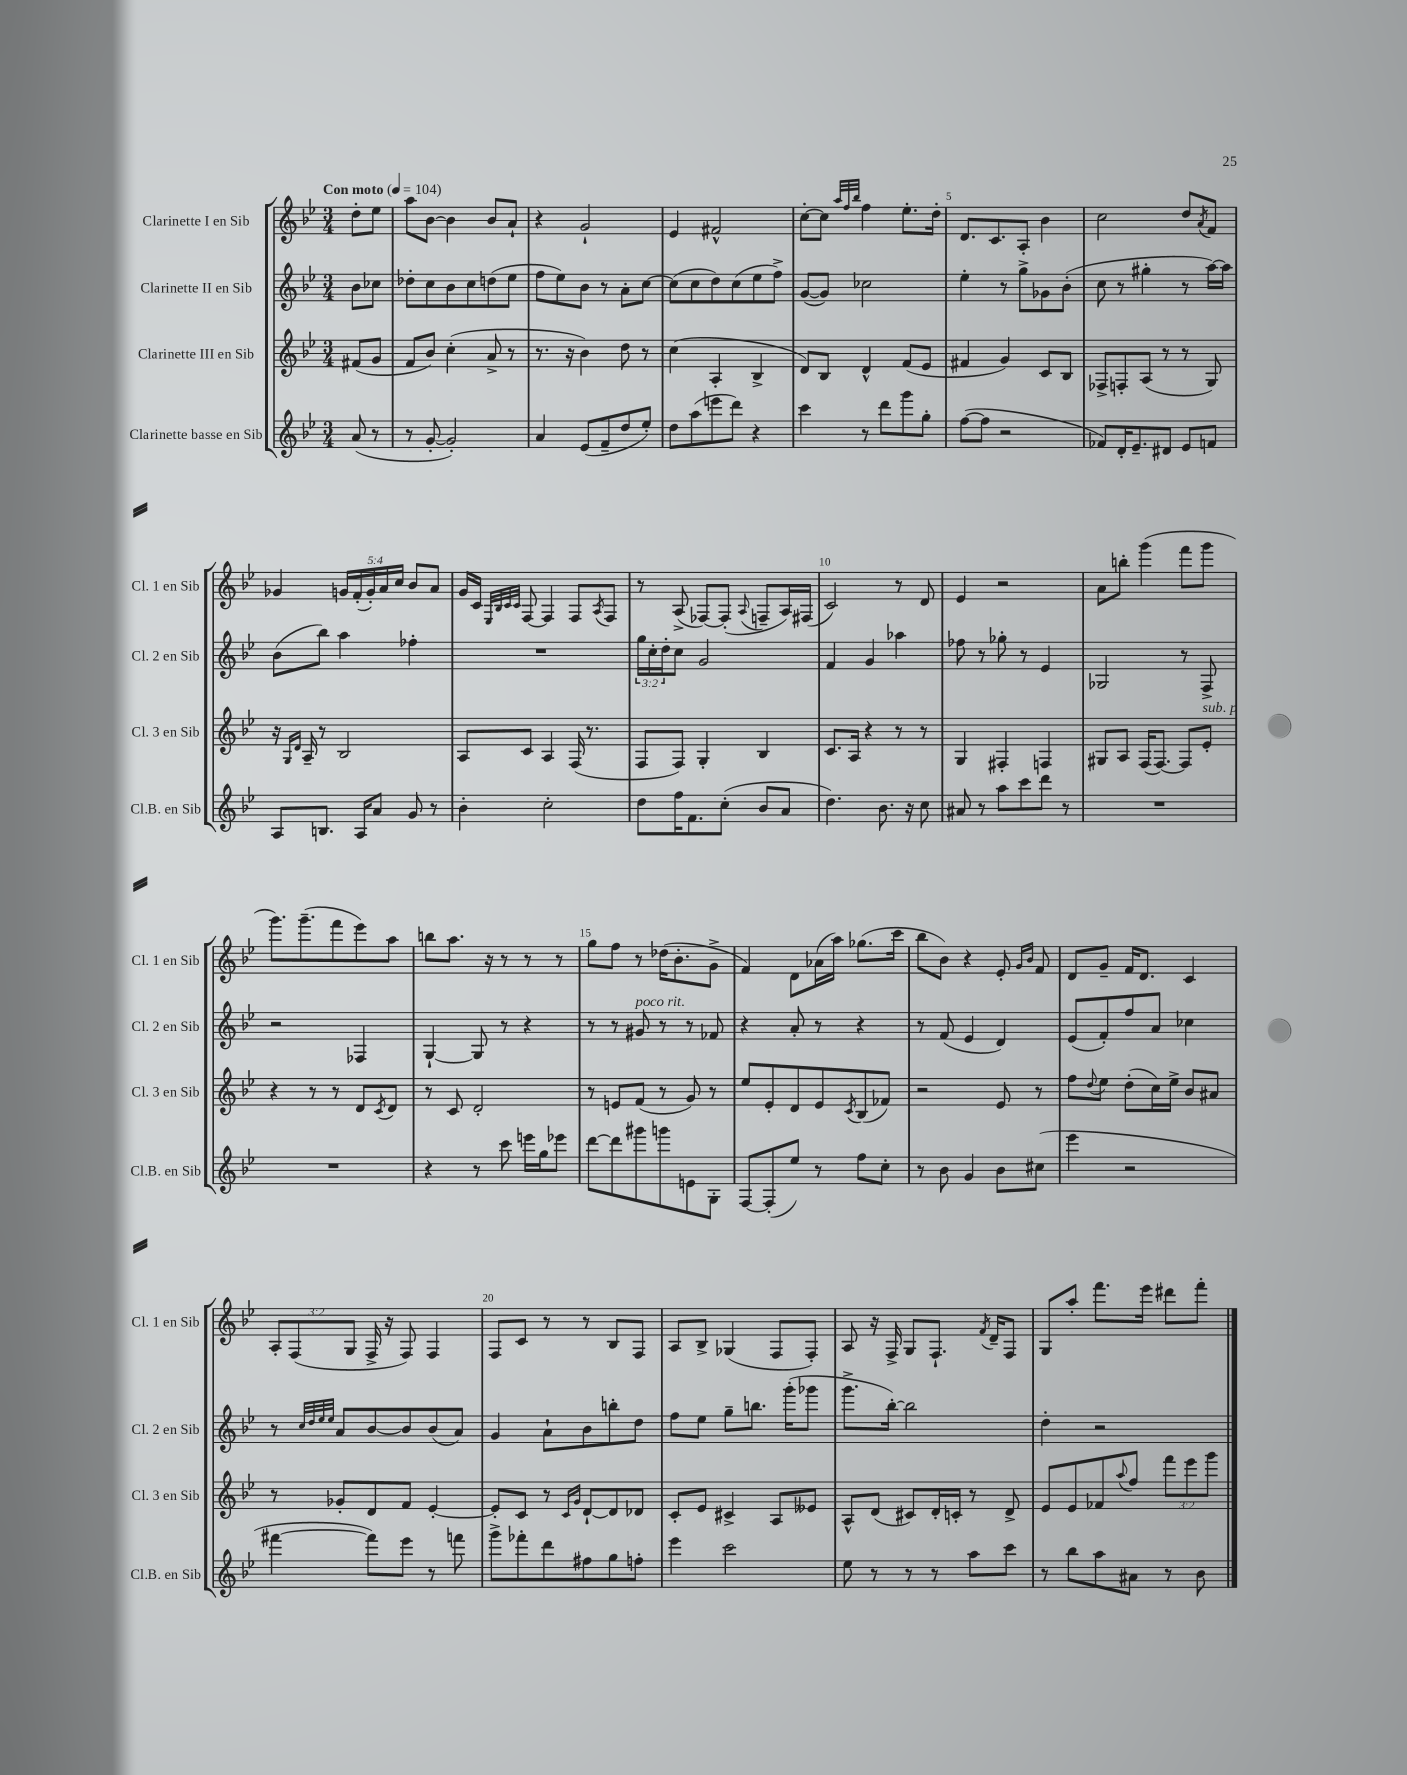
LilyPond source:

<<
\new StaffGroup <<
\new Staff = "s0" \with { instrumentName = "Clarinette I en Sib" shortInstrumentName = "Cl. 1 en Sib" } {
    \clef treble \key bes \major \numericTimeSignature \time 3/4 \override Staff.TupletNumber.text = #tuplet-number::calc-fraction-text \partial 4 \tempo "Con moto" 4 = 104
    d''8-. ees''8 |
    a''8 bes'8~ bes'4 bes'8 a'8-! |
    r4 g'2-! |
    ees'4 fis'2-^ |
    c''8~-. c''8 \grace { a''32 f''32 bes''32 } f''4 ees''8.-. d''16-. |
    d'8. c'8. a8-. bes'4 |
    c''2 d''8 \acciaccatura { a'8 } f'8 |
    ges'4 \tuplet 5/4 { g'16 f'16-.( g'16-.) a'16 c''16 } bes'8 a'8 |
    g'16 c'16 \grace { ees32 bes32 c'32 c'32 } f8~ f4 f8 \acciaccatura { a8 } f8 |
    r8 a8->( fes8~) fes8-.( \appoggiatura { a8 } f8-- a16) fis16( |
    c'2) r8 d'8 |
    ees'4 r2 |
    a'8 b''8-. g'''4( f'''8 g'''8 |
    g'''8.) g'''8.--( f'''8 ees'''8) a''8 |
    b''8 a''8. r16 r8 r8 r8 |
    g''8 f''8 r8 des''16( bes'8.-. g'8-> |
    f'4) d'8 aes'16( a''16) ges''8.( c'''16 |
    bes''8 bes'8) r4 ees'8-. \grace { g'16 bes'16 } f'8 |
    d'8 g'8-- f'16 d'8. c'4 |
    \tuplet 3/2 { a8-. f8( g8 } f16-> r16 f8) f4 |
    f8 c'8 r8 r8 bes8 f8 |
    a8 bes8-> ges4( f8 f8-.) |
    a8 r16 f16-> g8 f8.-! \acciaccatura { f'8 } d'16-- f8 |
    g8 a''8-. f'''8. ees'''16 dis'''8 f'''8-. \bar "|." |
}
\new Staff = "s1" \with { instrumentName = "Clarinette II en Sib" shortInstrumentName = "Cl. 2 en Sib" } {
    \clef treble \key bes \major \numericTimeSignature \time 3/4 \override Staff.TupletNumber.text = #tuplet-number::calc-fraction-text \partial 4
    bes'8 ces''8 |
    des''8-. c''8 bes'8 c''8 d''8( ees''8 |
    f''8 ees''8) bes'8 r8 a'8-. c''8~ |
    c''8( c''8 d''8) c''8( ees''8 f''8->) |
    g'8~( g'8) ces''2 |
    ees''4-. r8 g''8-> ges'8 bes'8-.( |
    c''8 r8 gis''4-. r8 a''16~) a''16 |
    bes'8( bes''8) a''4 fes''4-. |
    R2. |
    \tuplet 3/2 { g''16 c''16-. d''16-. } c''8 g'2 |
    f'4 g'4 aes''4 |
    fes''8 r8 ges''8-. r8 ees'4 |
    ges2 r8 f8-> |
    r2 fes4 |
    g4~-! g8 r8 r4 |
    r8 r8 gis'8^\markup { \italic "poco rit." } r8 r8 fes'8 |
    r4 a'8-. r8 r4 |
    r8 f'8( ees'4 d'4) |
    ees'8( f'8-.) f''8 a'8 ces''4 |
    r8 \grace { c''32 d''32 ees''32 ees''32 } a'8 bes'8~ bes'8 bes'8( a'8) |
    g'4 a'8-! bes'8 b''8-. d''8 |
    f''8 ees''8 g''8-- b''8. g'''16-.( ges'''8 |
    g'''8.-> bes''16~-.) bes''2 |
    d''4-. r2 \bar "|." |
}
\new Staff = "s2" \with { instrumentName = "Clarinette III en Sib" shortInstrumentName = "Cl. 3 en Sib" } {
    \clef treble \key bes \major \numericTimeSignature \time 3/4 \override Staff.TupletNumber.text = #tuplet-number::calc-fraction-text \partial 4
    fis'8( g'8 |
    f'8 bes'8) c''4-.( a'8-> r8 |
    r8. r16 bes'4) d''8 r8 |
    c''4( a4-. bes4-> |
    d'8) bes8 d'4-^ f'8( ees'8 |
    fis'4 g'4) c'8 bes8 |
    fes8-> f8-. a8( r8 r8 g8) |
    r16 \grace { g16 d'16 } a16-- r8 bes2 |
    a8 c'8 a4 f16( r8. |
    f8 f8) g4-. bes4 |
    c'8. a16 r4 r8 r8 |
    g4 fis4-. f4 |
    gis8 a8 f16( f8.~) f8 ees'8-.^\markup { \italic "sub. p" } |
    r4 r8 r8 d'8 \acciaccatura { c'8 } d'8 |
    r8 c'8 d'2-. |
    r8 e'8 f'8( r8 g'8) r8 |
    ees''8 ees'8-. d'8 ees'8 \acciaccatura { c'8 } bes8( fes'8) |
    r2 ees'8 r8 |
    f''8 \appoggiatura { d''8 } ees''8 d''8-.( c''16) ees''16-> bes'8 ais'8 |
    r8 ges'8-. d'8 f'8 ees'4~-. |
    ees'8-. c'8 r8 \grace { c'16 g'16 } d'8~-! d'8 des'8 |
    c'8-. ees'8 cis'4-> a8 eeses'8 |
    a8-^ d'8( cis'8) d'16-. c'16-. r8 d'8-> |
    ees'8 ees'8 fes'8 \appoggiatura { a''8 } f''8 \tuplet 3/2 { f'''8 ees'''8 g'''8 } \bar "|." |
}
\new Staff = "s3" \with { instrumentName = "Clarinette basse en Sib" shortInstrumentName = "Cl.B. en Sib" } {
    \clef treble \key bes \major \numericTimeSignature \time 3/4 \partial 4
    a'8( r8 |
    r8 g'8~-. g'2-.) |
    a'4 ees'8( f'8-- d''8 ees''8-.) |
    d''8 a''8( e'''8 d'''8) r4 |
    c'''4 r8 d'''8 g'''8 g''8-. |
    f''8~( f''8 r2 |
    fes'8) d'16-. ees'8.-- dis'8 ees'8 f'8 |
    a8 b8. a16 a'8 g'8 r8 |
    bes'4-. c''2-. |
    d''8 f''16 f'8. c''8-.( bes'8 a'8 |
    d''4.) bes'8. r16 c''8 |
    ais'8 r8 a''8 c'''8 d'''8 r8 |
    R2. |
    R2. |
    r4 r8 c'''8 e'''16 g''16 ees'''8 |
    d'''8~ d'''8 gis'''8 g'''8 e'8 g8-. |
    f8~ f8-.( ees''8) r8 f''8 c''8-. |
    r8 bes'8 g'4 bes'8 cis''8( |
    ees'''4 r2 |
    fis'''4~ fis'''8) ees'''8 r8 f'''8 |
    g'''8-> fes'''8-. d'''8 fis''8 g''8 f''8-. |
    ees'''4 c'''2 |
    ees''8 r8 r8 r8 a''8 c'''8 |
    r8 bes''8 a''8 ais'8 r8 bes'8 \bar "|." |
}
>>
>>
\layout { \context { \Score \override BarNumber.break-visibility = ##(#f #t #t) barNumberVisibility = #(every-nth-bar-number-visible 5) } }
